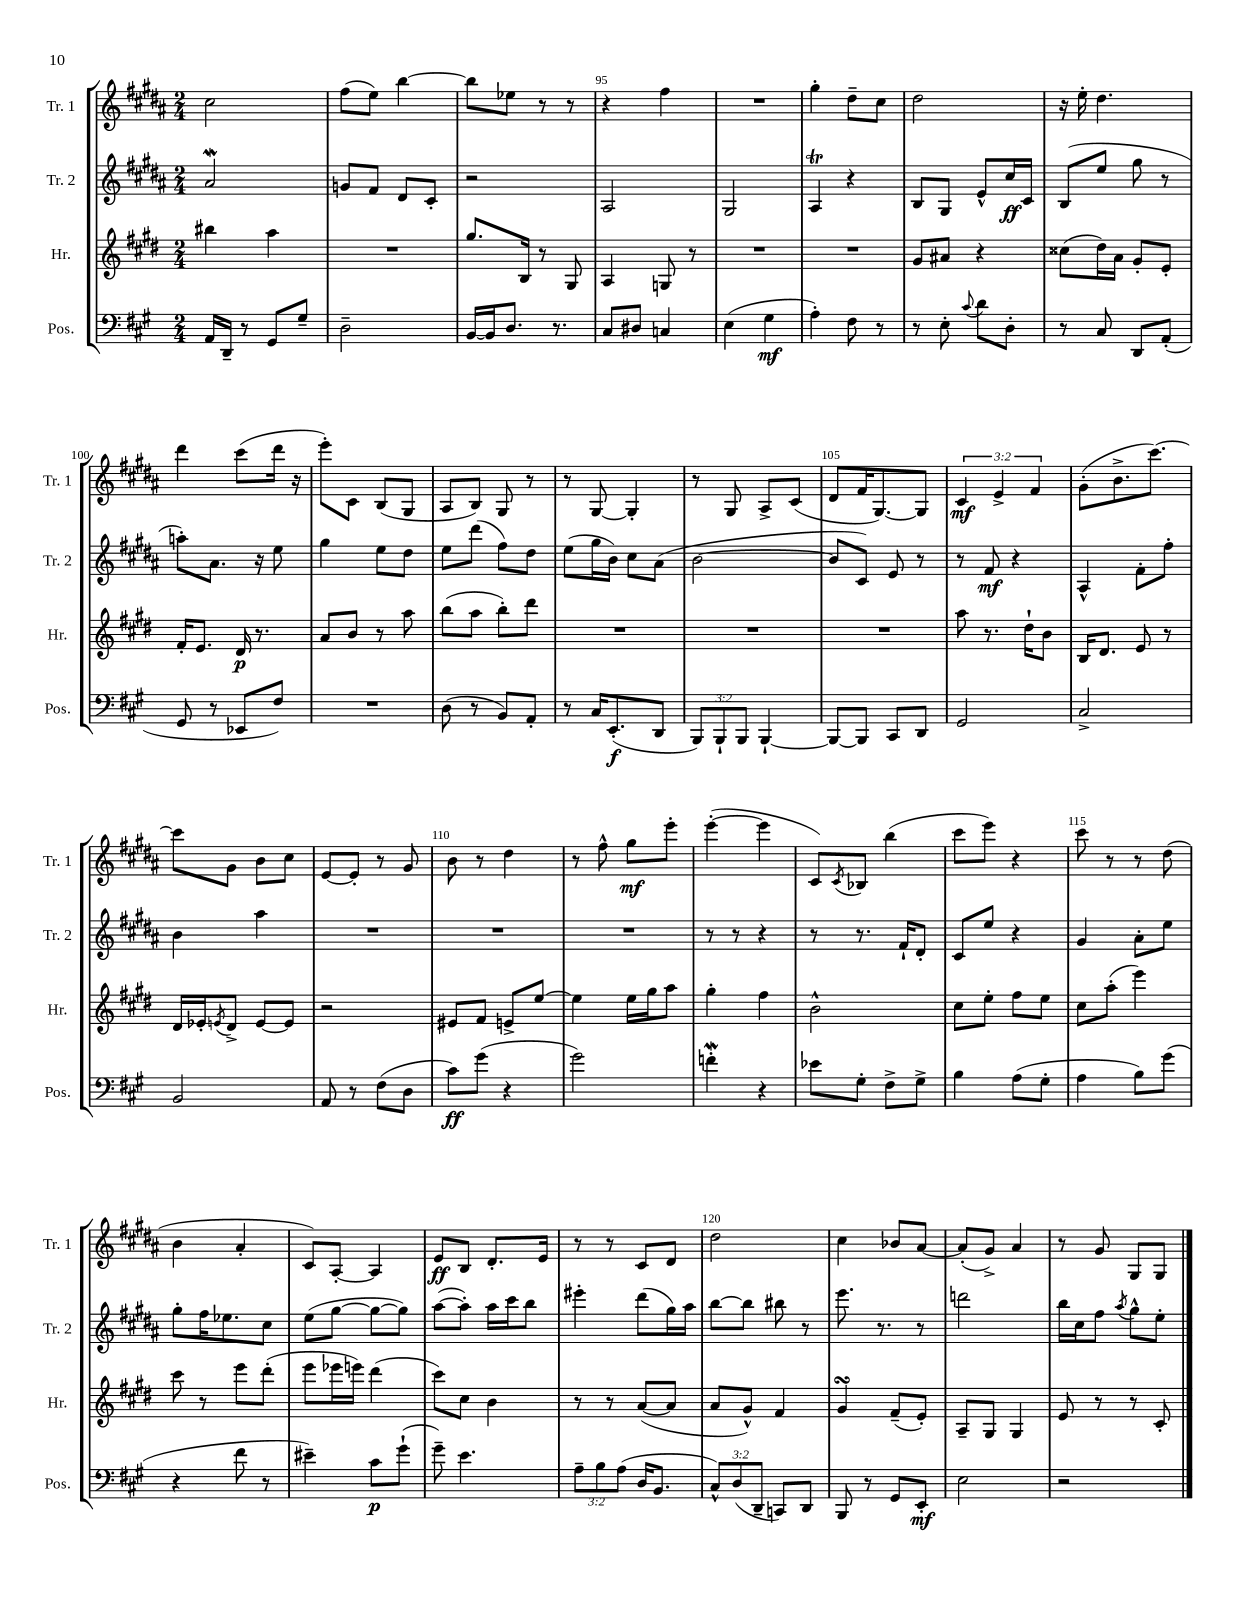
<<
\new StaffGroup <<
\new Staff = "s0" \with { instrumentName = "Tr. 1" shortInstrumentName = "Tr. 1" } {
    \clef treble \key b \major \numericTimeSignature \time 2/4 \override Staff.TupletNumber.text = #tuplet-number::calc-fraction-text
    cis''2 |
    fis''8( e''8) b''4~ |
    b''8 ees''8 r8 r8 |
    r4 fis''4 |
    R2 |
    gis''4-. dis''8-- cis''8 |
    dis''2 |
    r16 e''16-. dis''4. |
    dis'''4 cis'''8( dis'''16 r16 |
    e'''8-.) cis'8 b8( gis8 |
    ais8 b8) gis8 r8 |
    r8 gis8~ gis4-. |
    r8 gis8 ais8-> cis'8( |
    dis'8 fis'16 gis8.~) gis8 |
    \tuplet 3/2 { cis'4\mf e'4-> fis'4 } |
    gis'8-.( b'8.-> cis'''8.~) |
    cis'''8 gis'8 b'8 cis''8 |
    e'8~ e'8-. r8 gis'8 |
    b'8 r8 dis''4 |
    r8 fis''8-^ gis''8\mf e'''8-. |
    e'''4~-.( e'''4 |
    cis'8) \acciaccatura { cis'8 } bes8 b''4( |
    cis'''8 e'''8) r4 |
    cis'''8 r8 r8 dis''8( |
    b'4 ais'4-. |
    cis'8) ais8~-. ais4 |
    e'8\ff b8 dis'8.-. e'16 |
    r8 r8 cis'8 dis'8 |
    dis''2 |
    cis''4 bes'8 ais'8~ |
    ais'8-.( gis'8->) ais'4 |
    r8 gis'8 gis8 gis8 \bar "|." |
}
\new Staff = "s1" \with { instrumentName = "Tr. 2" shortInstrumentName = "Tr. 2" } {
    \clef treble \key b \major \numericTimeSignature \time 2/4
    ais'2\mordent |
    g'8 fis'8 dis'8 cis'8-. |
    r2 |
    ais2 |
    gis2 |
    ais4\trill r4 |
    b8 gis8 e'8-^ cis''16\ff cis'16 |
    b8( e''8 gis''8 r8 |
    a''8-.) ais'8. r16 e''8 |
    gis''4 e''8 dis''8 |
    e''8 dis'''8( fis''8) dis''8 |
    e''8( gis''16 b'16) cis''8 ais'8( |
    b'2~ |
    b'8 cis'8) e'8 r8 |
    r8 fis'8\mf r4 |
    ais4-^ fis'8-. fis''8-. |
    b'4 ais''4 |
    R2 |
    R2 |
    R2 |
    r8 r8 r4 |
    r8 r8. fis'16-! dis'8-. |
    cis'8 e''8 r4 |
    gis'4 ais'8-. e''8 |
    gis''8-. fis''16 ees''8. cis''8 |
    e''8( gis''8~ gis''8~ gis''8) |
    ais''8~( ais''8-.) ais''16 cis'''16 b''8 |
    eis'''4-. dis'''8( gis''16) ais''16 |
    b''8~ b''8 bis''8 r8 |
    e'''8. r8. r8 |
    d'''2 |
    b''16 cis''16 fis''8 \acciaccatura { ais''8 } gis''8-^ e''8-. \bar "|." |
}
\new Staff = "s2" \with { instrumentName = "Hr." shortInstrumentName = "Hr." } {
    \clef treble \key e \major \numericTimeSignature \time 2/4
    bis''4 a''4 |
    R2 |
    gis''8. b16 r8 gis8 |
    a4 g8 r8 |
    R2 |
    R2 |
    gis'8 ais'8 r4 |
    cisis''8( dis''16) a'16 gis'8-. e'8-. |
    fis'16-. e'8. dis'16\p r8. |
    a'8 b'8 r8 a''8 |
    b''8( a''8 b''8-.) dis'''8 |
    R2 |
    R2 |
    R2 |
    a''8 r8. dis''16-! b'8 |
    b16 dis'8. e'8 r8 |
    dis'16 ees'16-. \acciaccatura { e'8 } dis'8-> e'8~ e'8 |
    r2 |
    eis'8 fis'8 e'8-> e''8~ |
    e''4 e''16 gis''16 a''8 |
    gis''4-. fis''4 |
    b'2-^ |
    cis''8 e''8-. fis''8 e''8 |
    cis''8 a''8-.( e'''4) |
    cis'''8 r8 e'''8 dis'''8-.( |
    e'''8 ees'''16 e'''16) dis'''4( |
    cis'''8) cis''8 b'4 |
    r8 r8 a'8~( a'8 |
    a'8 gis'8-^) fis'4 |
    gis'4\turn fis'8--( e'8-.) |
    a8-- gis8 gis4 |
    e'8 r8 r8 cis'8-. \bar "|." |
}
\new Staff = "s3" \with { instrumentName = "Pos." shortInstrumentName = "Pos." } {
    \clef bass \key a \major \numericTimeSignature \time 2/4 \override Staff.TupletNumber.text = #tuplet-number::calc-fraction-text
    a,16 d,16-- r8 gis,8 gis8-- |
    d2-- |
    b,16~ b,16 d8. r8. |
    cis8 dis8 c4 |
    e4( gis4\mf |
    a4-.) fis8 r8 |
    r8 e8-. \appoggiatura { cis'8 } d'8 d8-. |
    r8 cis8 d,8 a,8-.( |
    gis,8 r8 ees,8 fis8) |
    R2 |
    d8( r8 b,8) a,8-. |
    r8 cis16 e,8.-.\f( d,8 |
    \tuplet 3/2 { b,,8) b,,8-! b,,8 } b,,4~-! |
    b,,8~ b,,8 cis,8 d,8 |
    gis,2 |
    cis2-> |
    b,2 |
    a,8 r8 fis8( d8 |
    cis'8\ff) gis'8( r4 |
    gis'2) |
    f'4-.\mordent r4 |
    ees'8 gis8-. fis8-> gis8-> |
    b4 a8( gis8-. |
    a4 b8) gis'8( |
    r4 fis'8 r8 |
    eis'4--) cis'8\p gis'8-!( |
    gis'8--) e'4. |
    \tuplet 3/2 { a8-- b8 a8( } d16 b,8. |
    \tuplet 3/2 { cis8-^) d8( d,8-- } c,8) d,8 |
    b,,8 r8 gis,8 e,8-.\mf |
    e2 |
    r2 \bar "|." |
}
>>
>>
\layout { \context { \Score currentBarNumber = #92 \override BarNumber.break-visibility = ##(#f #t #t) barNumberVisibility = #(every-nth-bar-number-visible 5) } }
